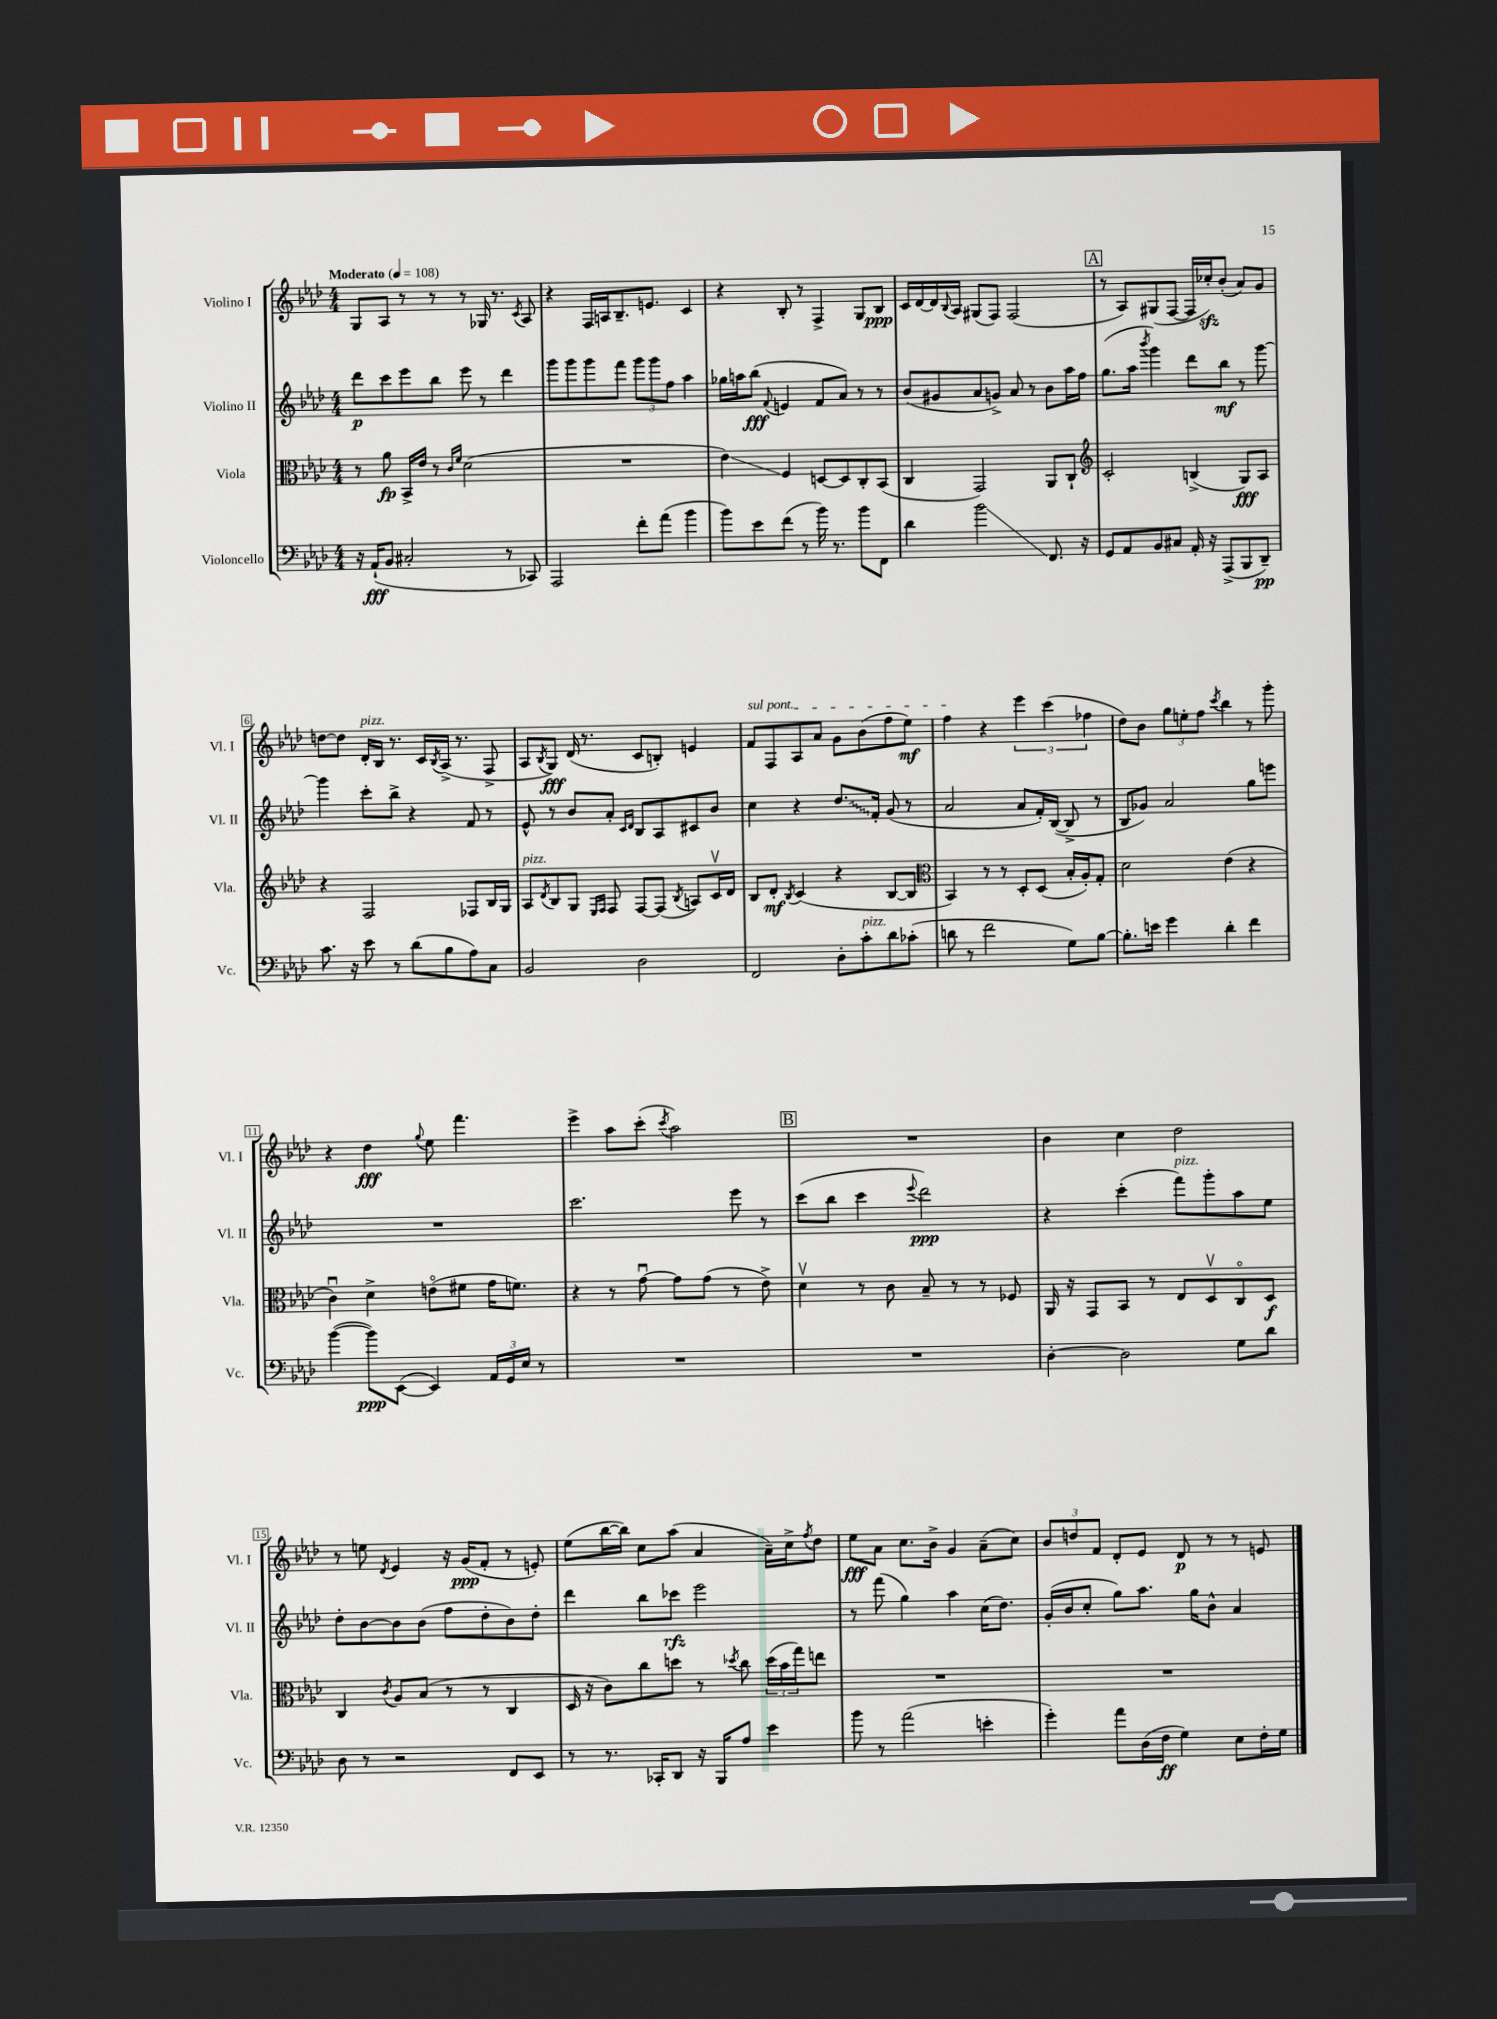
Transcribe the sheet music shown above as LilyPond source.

<<
\new StaffGroup <<
\new Staff = "s0" \with { instrumentName = "Violino I" shortInstrumentName = "Vl. I" } {
    \clef treble \key aes \major \numericTimeSignature \time 4/4 \tempo "Moderato" 4 = 108
    g8 aes8 r8 r8 r8 ges16 r8. \acciaccatura { c'8 } aes8 |
    r4 f16 a16 bes8.-- e'8. c'4 |
    r4 bes8-. r8 f4-> g8 bes8\ppp |
    c'16 des'16~ des'16 \appoggiatura { bes8 } aes16 gis8( f8) f2( |
    \mark \markup { \box "A" } r8 aes8) gis8( f8~ f16 ces''16-.\sfz) bes'8-.( aes'8) g'8 |
    d''8~ d''8 des'16-.^\markup { \italic "pizz." } bes16 r8. c'16 \acciaccatura { bes8 } aes16->( r8. f8-> |
    aes8 \acciaccatura { bes8 } g8\fff) des'16( r8. c'8 b8-.) e'4 |
    \once \override TextSpanner.bound-details.left.text = \markup { \italic "sul pont." } f'8\startTextSpan f8 aes8 aes'8 g'8 bes'8( f''8 ees''8\mf) |
    f''4\stopTextSpan r4 \tuplet 3/2 { ees'''4 c'''4( fes''4 } |
    des''8) bes'8 \tuplet 3/2 { g''8 e''8-. f''8 } \acciaccatura { c'''8 } bes''4 r8 g'''8-. |
    r4 des''4\fff \appoggiatura { g''8 } ees''8 f'''4. |
    ees'''4-> aes''8 c'''8-.( \acciaccatura { c'''8 } aes''2) |
    \mark \markup { \box "B" } R1 |
    bes'4 c''4 des''2 |
    r8 e''8 \acciaccatura { des'8 } ees'4 r16 g'16\ppp( f'8-. r8 e'8-.) |
    ees''8( bes''16~ bes''16) c''8 aes''8( aes'4 aes'16--) c''16-> \acciaccatura { f''8 } des''8 |
    ees''8\fff aes'8 c''8. bes'16-> g'4 aes'8--( c''8) |
    \tuplet 3/2 { bes'8 d''8 f'8 } des'8-. ees'8 des'8\p r8 r8 e'8 \bar "|." |
}
\new Staff = "s1" \with { instrumentName = "Violino II" shortInstrumentName = "Vl. II" } {
    \clef treble \key aes \major \numericTimeSignature \time 4/4
    des'''8\p c'''8 ees'''8 bes''8 ees'''8 r8 des'''4 |
    g'''8 g'''8 g'''8 f'''8 \tuplet 3/2 { g'''8 g'''8 f''8 } aes''4 |
    ges''16 a''16 bes''8\fff( \appoggiatura { f'8 } e'4 f'8 aes'8) r8 r8 |
    bes'8( gis'8 aes'8 g'8->) aes'8 r8 bes'8 aes''16 f''16 |
    \mark \markup { \box "A" } g''8.( aes''16 \acciaccatura { bes'''8 } g'''4) des'''8 bes''8\mf r8 g'''8~ |
    g'''4 c'''8-. bes''8-> r4 f'8 r8 |
    ees'8-^ r8 bes'8 aes'8-. \grace { c'16 des'16 } bes8 aes8 cis'8 bes'8 |
    c''4 r4 \once \override Glissando.style = #'zigzag des''8.\glissando f'16-. g'8( r8 |
    aes'2 aes'8 f'16-.) bes16~( bes8-> r8 |
    bes8 ges'8) aes'2 g''8 e'''8 |
    R1 |
    c'''2. ees'''8 r8 |
    \mark \markup { \box "B" } c'''8( bes''8 c'''4 \appoggiatura { ees'''8 } des'''2\ppp) |
    r4 c'''4-.( f'''8^\markup { \italic "pizz." }) g'''8-. aes''8 ees''8 |
    des''8-. bes'8~ bes'8 bes'8( f''8 des''8-. bes'8) des''8-. |
    des'''4 bes''8 ces'''8\rfz ees'''2 |
    r8 f'''8( g''4) aes''4 c''16( des''8.) |
    g'16-.( bes'16 c''8-. g''8) aes''8. g''16 bes'8-^ aes'4 \bar "|." |
}
\new Staff = "s2" \with { instrumentName = "Viola" shortInstrumentName = "Vla." } {
    \clef alto \key aes \major \numericTimeSignature \time 4/4
    r8 aes'8\fp bes,16-> ees'16 r8 \grace { c'16 f'16 } des'2( |
    R1 |
    ees'4\glissando) f4 d8~ d8 c8-. bes,8( |
    c4 g,2) aes,8 c8-! |
    \mark \markup { \box "A" } \clef treble c'2-. b4->( g8\fff) aes8 |
    r4 f2 fes8 bes16 g16 |
    aes8^\markup { \italic "pizz." } \acciaccatura { des'8 } bes8 g8 \grace { ees16 f16 } f8 f8~ f8( \acciaccatura { bes8 } a8) c'16\upbow des'16 |
    bes8 des'8-.\mf \acciaccatura { bes8 } c'4( r4 bes8~ bes8 |
    \clef alto bes,4) r8 r8 des8-. des8( bes16-. aes16-.) g8-. |
    des'2 ees'4( r4 |
    c'4\downbow) des'4-> e'8\flageolet( fis'8 g'16 f'8.) |
    r4 r8 g'8~\downbow g'8 g'8( r8 ees'8->) |
    \mark \markup { \box "B" } des'4\upbow r8 c'8 bes8-- r8 r8 fes8 |
    aes,16 r16 g,8 bes,8 r8 ees8 des8\upbow c8\flageolet des8\f |
    c4 \acciaccatura { c'8 } aes8 bes8( r8 r8 c4 |
    des16 r16 c'8) c''8 d''8 r8 \acciaccatura { des''8 } c''8 \tuplet 3/2 { des''16( bes'16 g''16) } e''8 |
    R1 |
    R1 \bar "|." |
}
\new Staff = "s3" \with { instrumentName = "Violoncello" shortInstrumentName = "Vc." } {
    \clef bass \key aes \major \numericTimeSignature \time 4/4
    r16 aes,16-!\fff( bes,8 cis2-. r8 ces,8) |
    aes,,2 f'8-. aes'8( bes'4 |
    bes'8) ees'8 f'8( r8 bes'16) r8. bes'8 f,8 |
    des'4 bes'2\glissando f,8. r16 |
    \mark \markup { \box "A" } g,8 aes,8 bes,8 cis8 aes,16-. r16 aes,,8->( bes,,8 des,8--\pp) |
    c'8. r16 ees'8 r8 des'8( bes8 aes8) c8 |
    bes,2 des2 |
    f,2 des8-. c'8-.^\markup { \italic "pizz." } des'8 ces'8-.( |
    d'8 r8 f'2 g8) bes8~ |
    bes8.-. e'16 g'4 des'4-. f'4 |
    bes'4~( bes'8\ppp) ees,8~( ees,4) \tuplet 3/2 { aes,16 g,16 ees16 } r8 |
    R1 |
    \mark \markup { \box "B" } R1 |
    des4~-. des2 g8 des'8 |
    des8 r8 r2 f,8 ees,8 |
    r8 r8. ces,16-. des,8 r16 bes,,16 aes8 ees'4 |
    bes'8 r8 aes'2( e'4-. |
    g'4-.) aes'8 des16( f16\ff g4) ees8 f16-. g16 \bar "|." |
}
>>
>>
\layout { \context { \Score \override BarNumber.stencil = #(make-stencil-boxer 0.1 0.3 ly:text-interface::print) } }
